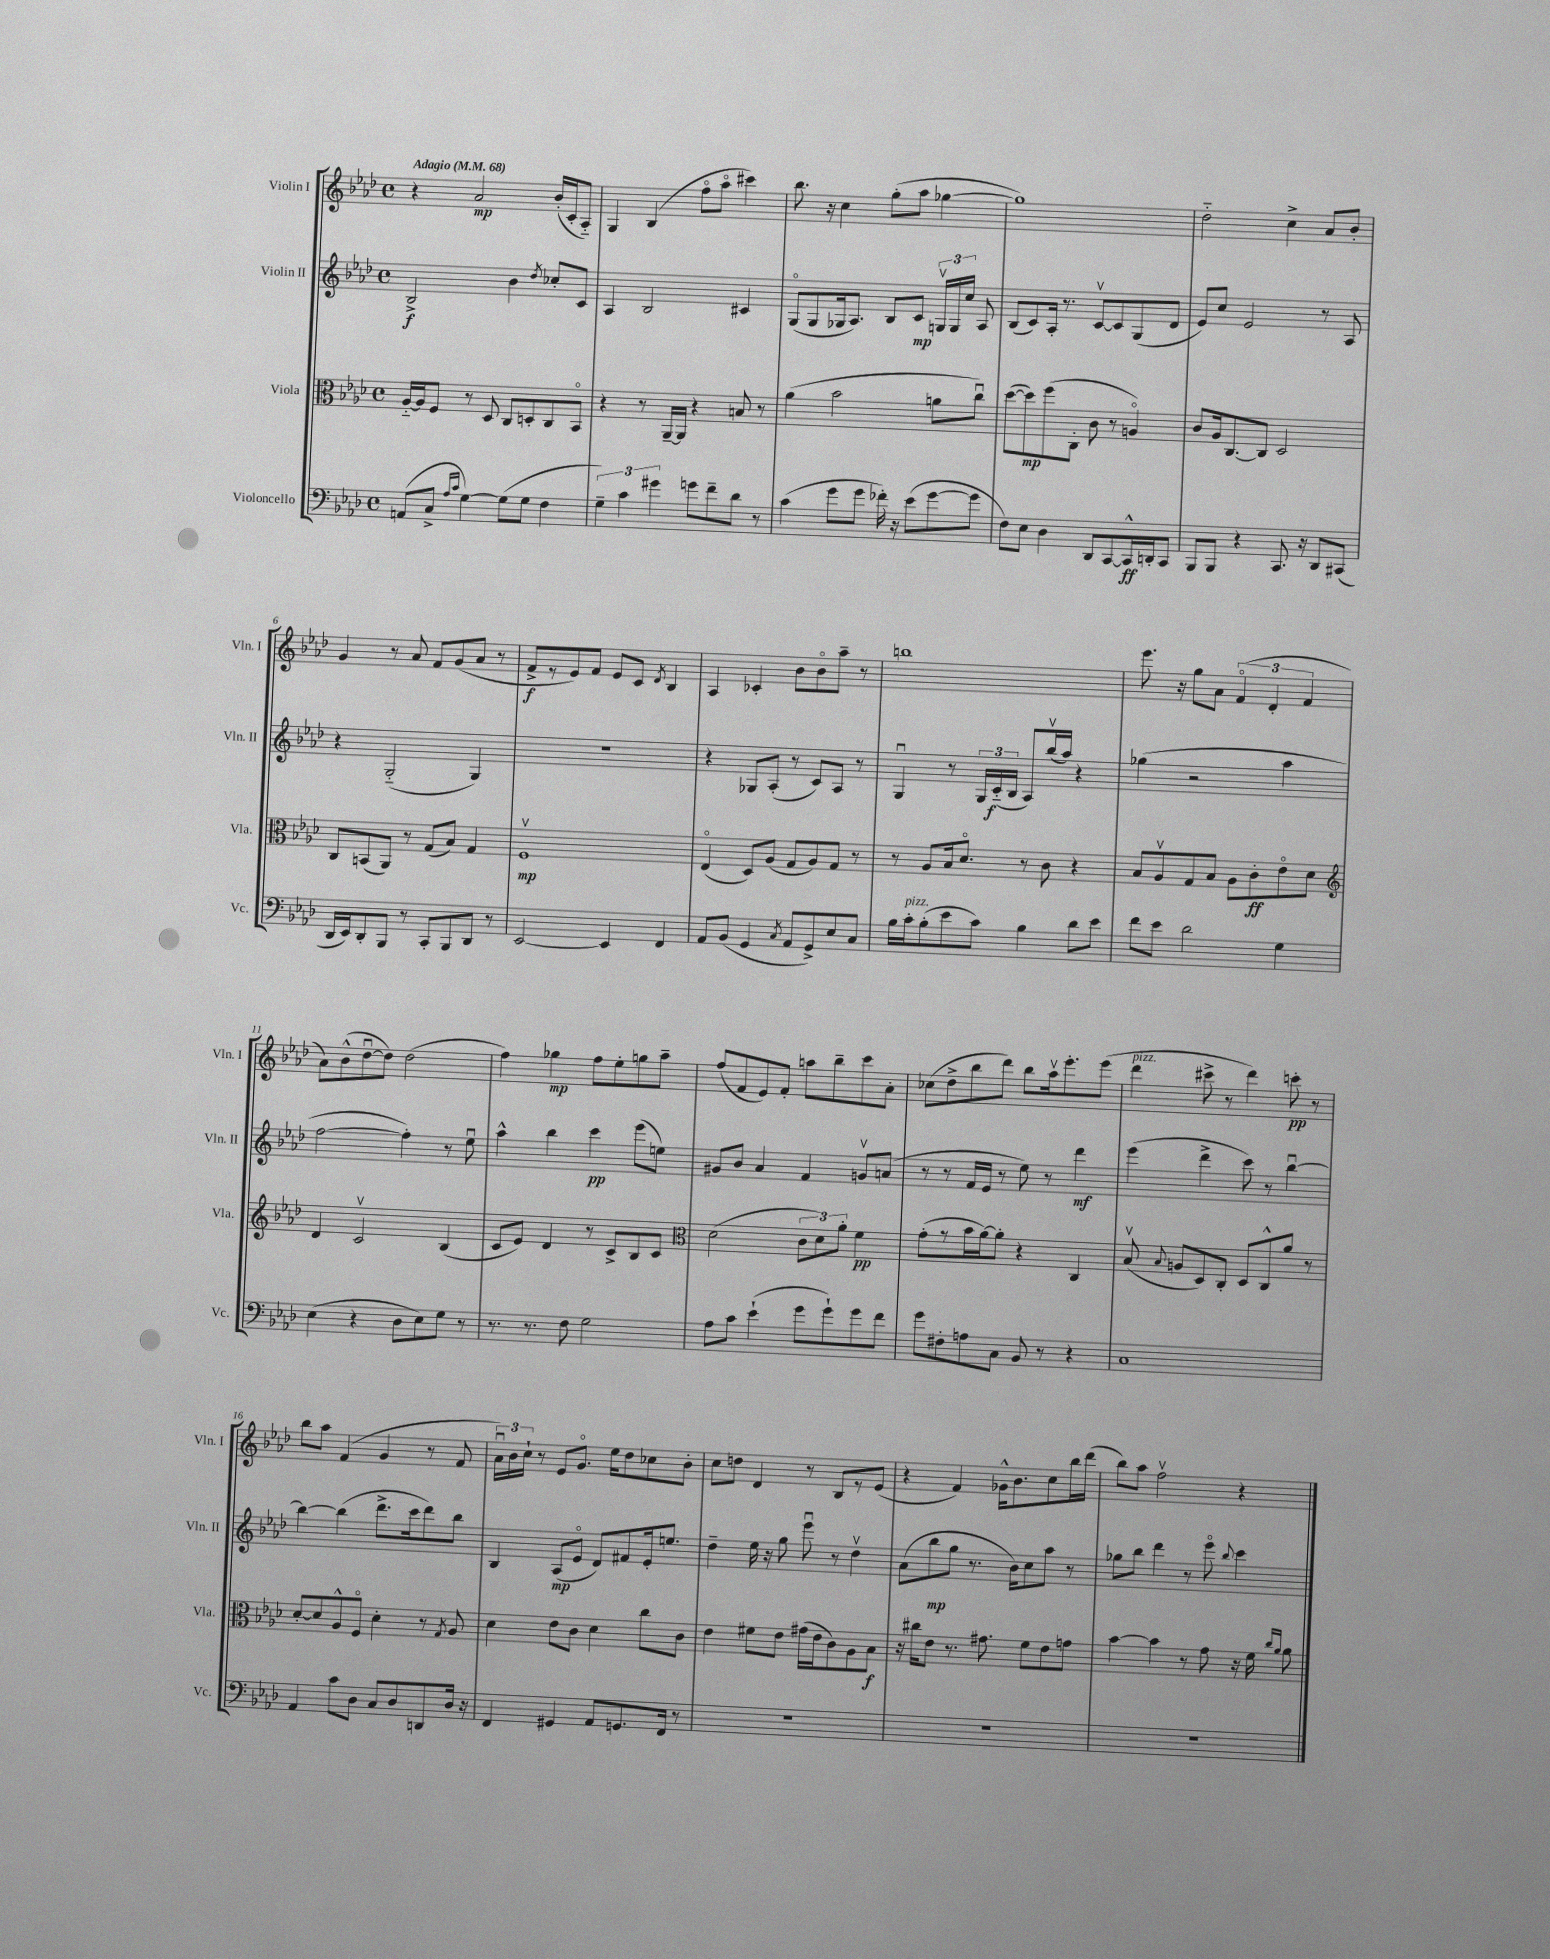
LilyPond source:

<<
\new StaffGroup <<
\new Staff = "s0" \with { instrumentName = "Violin I" shortInstrumentName = "Vln. I" } {
    \clef treble \key aes \major \defaultTimeSignature \time 4/4 \tempo "Adagio" 4 = 68
    \autoBeamOff r4 aes'2\mp bes'16[-.( c'16-. aes8]-_) |
    g4 bes4( f''8[\flageolet aes''8]\flageolet cis'''4) |
    bes''8. r16 c''4 g''8[-.( aes''8] ges''4~ |
    ges''1) |
    des''2-_ c''4-> aes'8[ bes'8]-. |
    g'4 r8 aes'8 f'8[ g'8( aes'8] r8 |
    f'8[->\f r8 ees'8) f'8] ees'8[ c'8] \acciaccatura { des'8 } bes4 |
    aes4 ces'4-. bes'8[ bes'8\flageolet aes''8]-- r8 |
    b''1 |
    ees'''8. r16 g''8[ aes'8] \tuplet 3/2 { f'4\flageolet( des'4-. f'4 } |
    aes'8[) bes'8-^( des''8~\downbow des''8]) des''2( |
    f''4) ges''4\mp f''8[ ees''8-. g''8 aes''8]-- |
    f''8[( f'8 ees'8) f'8]-. a''8[ bes''8-- c'''8 aes'8]-. |
    ces''8[( des''8-> bes''8 des'''8]) bes''8[ aes''16\upbow ees'''8.-. ees'''8]( |
    des'''4^\markup { \italic "pizz." } cis'''8-> r8 des'''4) c'''8-.\pp r8 |
    bes''8[ aes''8] f'4( g'4 r8 f'8 |
    \tuplet 3/2 { aes'16[\downbow) bes'16 c''16]-! } r8 ees'8[ g'8.]\flageolet ees''16[ des''8 ces''8 bes'8]-. |
    c''8[ d''8] des'4 r8 bes8[ r8 ees'8]( |
    r4 f'4) ges'16[-^ bes'8. c''8 bes''16 des'''16]( |
    bes''8[) aes''8] f''2\upbow r4 \bar "|." |
}
\new Staff = "s1" \with { instrumentName = "Violin II" shortInstrumentName = "Vln. II" } {
    \clef treble \key aes \major \defaultTimeSignature \time 4/4
    \autoBeamOff bes2->\f bes'4 \acciaccatura { des''8 } ces''8[-. c'8] |
    aes4 bes2 cis'4 |
    g8[\flageolet( g8 ges16 aes8.]) bes8[ c'8]\mp \tuplet 3/2 { g16[\upbow g16 c''16] } aes8 |
    bes8[( c'8) aes16]-. r8. c'8[~\upbow c'8 g8( des'8] |
    ees'8[) c''8] ees'2 r8 aes8 |
    r4 g2-_( g4) |
    R1 |
    r4 ges8[ aes8]-.( r8 c'8[) aes8] r8 |
    g4\downbow r8 \tuplet 3/2 { g16[ c'16-_\f( bes16] } aes8[) bes''16\upbow( aes''16]) r4 |
    ges''4( r2 aes''4 |
    f''2~ f''4-.) r8 ees''8\downbow |
    aes''4-^ bes''4 c'''4\pp ees'''8[( e''8]) |
    gis'8[ bes'8] aes'4 f'4 g'8[\upbow a'8]( |
    r8 r8 f'16[ ees'16] r8 ees''8) r8 des'''4\mf |
    ees'''4( des'''4-> c'''8) r8 bes''4~\downbow |
    bes''4~ bes''4( des'''8.[-> c'''16 des'''8) bes''8] |
    bes4 aes8[\mp( ees'8]\flageolet des'8[) fis'8 ees'16-. e''8.] |
    des''4-- ees''16 r16 g''8 ees'''8\downbow r8 des''4\upbow |
    aes'8[( bes''8\mp g''8] r8. bes'16[) c''8 aes''8] r8 |
    ges''8[ bes''8] des'''4 r8 ees'''8\flageolet \appoggiatura { bes''8 } c'''4 \bar "|." |
}
\new Staff = "s2" \with { instrumentName = "Viola" shortInstrumentName = "Vla." } {
    \clef alto \key aes \major \defaultTimeSignature \time 4/4
    \autoBeamOff aes16[~-_ aes16 f8] r8 des8 c8[ d8-. c8 bes,8]\flageolet |
    r4 r8 aes,16[~-- aes,16] r4 b8 r8 |
    aes'4( bes'2 a'8[ c''8]\downbow) |
    des''8[~( des''8\mp) f''8( c8]-. c'8 r8 a4\flageolet) |
    c'8[ aes16 c8.~ c8] des2 |
    c8[ b,8( aes,8]) r8 g8[( bes8]) g4 |
    f1\upbow\mp |
    ees4\flageolet( des8[) aes8]( g8[ aes8) g8] r8 |
    r8 aes8[ bes16 des'8.]\flageolet r8 c'8 r4 |
    bes8[ aes8\upbow g8 bes8] aes8[ c'8-.\ff ees'8\flageolet des'8] |
    \clef treble des'4 c'2\upbow bes4( |
    c'8[ ees'8]) des'4 r8 c'8[-> bes8 c'8] |
    \clef alto des'2( \tuplet 3/2 { c'8[ des'8) aes'8]-. } f'4\pp |
    g'8[-.( r8 bes'16 aes'16~) aes'8]-. r4 c4 |
    bes8\upbow( \appoggiatura { bes8 } a8[ des8) c8]-. des8[ c8-^ aes'8] r8 |
    des'8[~-. des'8 aes8-^ f8]\flageolet des'4-. r8 \acciaccatura { g8 } aes8 |
    des'4 ees'8[ c'8] des'4 c''8[ c'8] |
    ees'4 fis'8[ ees'8] gis'16[( ees'16 c'8) aes8 bes8]\f |
    r16 cis''16[ ees'8] r8. gis'8. f'8[ ees'8 g'8] |
    bes'4~ bes'4 r8 g'8 r16 f'16 \grace { c''16[ aes'16] } aes'8 \bar "|." |
}
\new Staff = "s3" \with { instrumentName = "Violoncello" shortInstrumentName = "Vc." } {
    \clef bass \key aes \major \defaultTimeSignature \time 4/4
    \autoBeamOff a,8[( c8]-> \grace { aes16[ c'16] } g4~) g8[( g8] f4 |
    \tuplet 3/2 { g4--) c'4 gis'4 } g'8[ f'8-- des'8] r8 |
    c'4( g'8[ g'8] fes'16-.) r16 ees'8[( g'8~ g'8] |
    f8[) ees8] des4 des,8[ c,8~ c,16-^\ff d,16-. c,8] |
    bes,,8[ bes,,8] r4 c,8. r16 des,8[ cis,8]( |
    des,16[ ees,16) des,8-. bes,,8] r8 c,8[-. bes,,8 des,8] r8 |
    ees,2~ ees,4 f,4 |
    aes,8[ bes,8]( g,4 \acciaccatura { c8 } aes,8[ g,8->) ees8 c8] |
    bes16[ c'16-.^\markup { \italic "pizz." } bes8-.( ees'8 c'8]) bes4 des'8[ ees'8] |
    f'8[ ees'8] des'2 g4 |
    ees4( r4 des8[ ees8) g8] r8 |
    r8. r8. f8 g2 |
    aes8[ c'8] ees'4-!( g'8[ g'8-!) g'8 f'8] |
    g'8[ fis8-. a8 c8] bes,8 r8 r4 |
    c1 |
    aes,4 c'8[ des8] c8[ des8 d,8 des16] r16 |
    f,4 gis,4 aes,8[ g,8. f,16] r8 |
    R1 |
    R1 |
    R1 \bar "|." |
}
>>
>>
